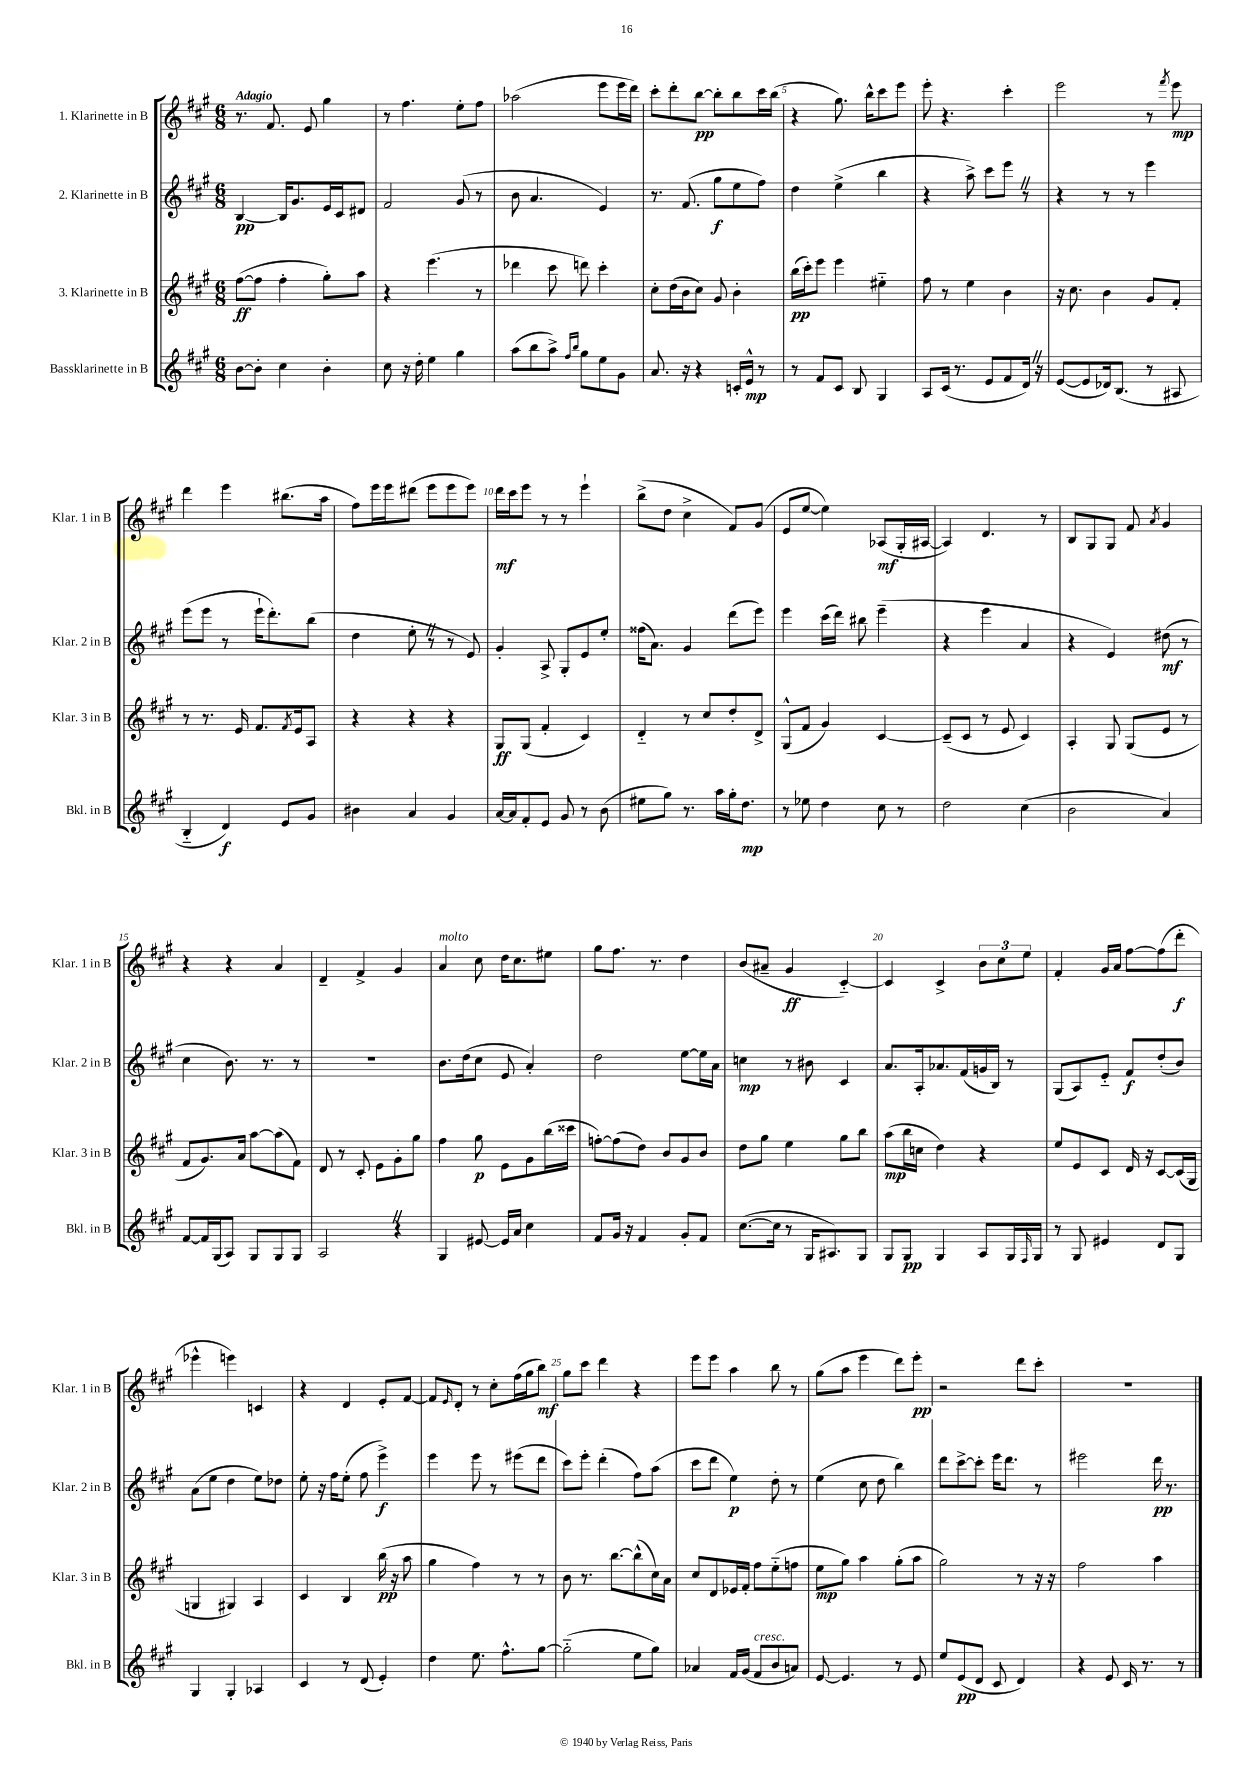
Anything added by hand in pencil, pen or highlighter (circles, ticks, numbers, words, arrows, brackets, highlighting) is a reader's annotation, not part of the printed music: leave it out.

**kern	**kern	**kern	**kern
*staff4	*staff3	*staff2	*staff1
*clefG2	*clefG2	*clefG2	*clefG2
*k[f#c#g#]	*k[f#c#g#]	*k[f#c#g#]	*k[f#c#g#]
*M6/8	*M6/8	*M6/8	*M6/8
[8b	([8ff#	[4B	8.r
8b']	8ff#]	.	.
.	.	.	8.f#
4cc#	4ff#'	16B]	.
.	.	8.g#	.
.	.	.	8e
4b'	8gg#')	16e	4gg#
.	.	16c#	.
.	8aa	8d#	.
=	=	=	=
8cc#	4r	2f#	8r
16r	.	.	4.ff#
16dd'	.	.	.
4ee	(4.eee	.	.
4gg#	.	(8g#	8ee'
.	8r	8r	8ff#
=	=	=	=
(8aa	4ddd-	8b	(2aa-
8bb	.	4.a	.
8aa^)	8ccc#	.	.
16qqff#	.	.	.
16qqbb	.	.	.
8gg#	8ddd)	.	.
8ee	4ccc#'	4e)	8eee
8g#	.	.	16eee
.	.	.	16ddd)
=	=	=	=
8.a	8cc#'	8.r	8ccc#'
.	(16dd	.	8ddd'
16r	16b	(8.f#	.
4r	8cc#)	.	[8bb
.	8g#	8gg#	8bb']
16c'	4b'	8ee	8bb
16e^^	.	.	.
8r	.	8ff#)	16ccc#
.	.	.	(16bb
=	=	=	=
8r	(16bb	4dd	4r
.	16ccc#')	.	.
8f#	8eee	.	.
8c#	4eee	(4ee^	8.gg#)
8B	.	.	.
.	.	.	16bb^^
4G#	4ee#'~	4bb	8ccc#
.	.	.	8eee
=	=	=	=
8A	8ff#	4r	8eee'
(16c#	8r	.	4.r
8.r	.	.	.
.	4ee	8aa^)	.
8e	.	8ccc#	.
8f#	4b	8eee	4ccc#'
16d)	.	8r	.
16r	.	.	.
=	=	=	=
([8e	16r	4r	2eee
.	8.cc#	.	.
8e]	.	.	.
16d-)	4b	8r	.
(8.B	.	.	.
.	.	8r	.
8r	8g#	4eee	8r
.	.	.	8qfff#
8A#	8f#'	.	8eee
=	=	=	=
4B'~	8r	(8eee	4ddd
.	8.r	8eee	.
4d)	.	8r	4eee
.	16e	.	.
.	8.f#	16eee`	.
.	.	8.ddd')	.
8e	.	.	(8.bb#
.	8qf#	.	.
.	16e	.	.
8g#	8A	(8bb	.
.	.	.	16aa
=	=	=	=
4b#	4r	4dd	8ff#)
.	.	.	16eee
.	.	.	16eee
4a	4r	8ee'	(8ddd#
.	.	8r	8eee
4g#	4r	8r	8eee
.	.	8e)	8eee)
=	=	=	=
[16a	8G#	4g#'	16ddd
16a]	.	.	16ccc#
8f#'	(8G#	.	8eee
8e	4f#'	8A^	8r
8g#	.	8G#'	8r
8r	4c#)	8e	4eee`
(8b	.	8ee'	.
=	=	=	=
8ee#	4d'~	(16ff##	(8bb^
.	.	8.a)	.
8gg#)	.	.	8dd
8.r	8r	4g#	4cc#^
.	8cc#	.	.
16aa	.	.	.
16gg#'	8dd'	(8ddd	8f#)
8.dd	.	.	.
.	8d^	8eee)	(8g#
=	=	=	=
8r	(8G#^^	4eee	8e
8ee-	8f#	.	[8ee
4dd	4g#)	(16ccc#	4ee])
.	.	16ddd)	.
.	.	8bb#	.
8cc#	[4c#	(4eee~	(8A-
8r	.	.	16G#'
.	.	.	[16A#
=	=	=	=
2dd	(8c#~]	4r	4A#])
.	8c#	.	.
.	8r	4eee	4.d
.	8e	.	.
(4cc#	4c#)	4a	.
.	.	.	8r
=	=	=	=
2b	4A'	4r	8B
.	.	.	8G#
.	8G#	4e)	8G#
.	(8G#	.	8f#
.	.	.	8qa
4a)	8e	(8dd#	4g#
.	8r	8r	.
=	=	=	=
[8f#	8f#	4cc#	4r
16f#]	8.g#)	.	.
(16G#	.	.	.
8A)	.	8.b)	4r
.	16a	.	.
8G#	[8aa	.	.
.	.	8.r	.
8G#	(8aa]	.	4a
8G#	8f#)	8r	.
=	=	=	=
2A	8d	2.r	4d~
.	8r	.	.
.	8c#'	.	4f#^
.	8e	.	.
4r	8g#'	.	4g#
.	8gg#	.	.
=	=	=	=
4G#	4ff#	8.b	4a
.	.	(16dd	.
[8e#	8gg#	8cc#	8cc#
16e#]	8e	8e	16dd
16a	.	.	8.cc#
4cc#	8g#	4a')	.
.	(16bb	.	8ee#
.	16ccc##	.	.
=	=	=	=
8f#	[8ff')	2dd	8gg#
16g#	(8ff]	.	8.ff#
16r	.	.	.
4f#	8dd)	.	.
.	.	.	8.r
.	8b	.	.
8g#'	8g#	[8ee	4dd
8f#	8b	16ee]	.
.	.	16a	.
=	=	=	=
([8.cc#	8dd	4cc	(8b
.	8gg#	.	8a#~
16cc#]	.	.	.
8r	4ee	8r	4g#
16G#	.	8b#	.
8.A#)	.	.	.
.	8gg#	4c#	[4c#'~)
8G#	8bb	.	.
=	=	=	=
8G#	(8aa	8.a	4c#]
8G#	16bb	.	.
.	16cc	16A'	.
4G#	4dd)	8.a-	4c#^
.	.	(16f#	.
8A	4r	16g	12b
.	.	16B)	.
.	.	.	12cc#
16G#	.	8r	.
.	.	.	12ee
16qqF#	.	.	.
16G#	.	.	.
=	=	=	=
8r	8ee	(8G#	4f#'
8G#	8e	8A)	.
4e#	8c#	8e'~	16g#
.	.	.	16a
.	16d	8f#	[8ff#
.	16r	.	.
8d	[8c#	(8dd'	(8ff#]
8G#	(16c#]	8b)	8ddd'
.	16G#	.	.
=	=	=	=
4G#	4G	(8a	4eee-^^
.	.	8ee	.
4G#'	4G#)	4dd	4eee)
4A-	4A	8ee)	4c
.	.	8dd-	.
=	=	=	=
4c#	4c#	8ee'	4r
.	.	16r	.
.	.	16ff#	.
8r	4B	(8ee'	4d
(8d	.	8ff#	.
4e')	(16bb	4eee^)	8e'
.	16r	.	.
.	8aa	.	[8f#
=	=	=	=
4dd	4gg#	4eee	8f#]
.	.	.	16qqe
.	.	.	8d'
8.ee	4ff#)	8eee	8r
.	.	8r	8cc#'
8.ff#^^	.	.	.
.	8r	(8eee#	(16ff#
.	.	.	16gg#
[8gg#	8r	8ddd	8bb)
=	=	=	=
(2gg#'~]	8b	8ccc#)	8gg#
.	8.r	8eee'	8ccc#
.	.	(4ddd'	4ddd
.	[8.bb	.	.
8ee	(8bb^^]	8ff#)	4r
8gg#)	16cc#)	(8aa	.
.	16a	.	.
=	=	=	=
4a-	8cc#	8ccc#	8eee
.	8d	8ddd	8eee
16f#	16e-	4ee)	4aa
(16g#	16f#'	.	.
8f#	8ff#	.	.
8b	(8ee'~	8dd'	8bb
8a)	8ff	8r	8r
=	=	=	=
[8e	8ee	(4ee	(8gg#
4.e]	8gg#)	.	8aa
.	4aa	8cc#	4eee
.	.	8dd	.
8r	(8gg#'	4bb)	8ddd)
8e	8aa	.	8eee'
=	=	=	=
8ee	2gg#)	8ddd	2r
(8e	.	[8ccc#^	.
8d	.	8ccc#']	.
8c#	.	16eee	.
.	.	8.ddd	.
4d)	8r	.	8ddd
.	16r	8r	8ccc#'
.	16r	.	.
=	=	=	=
4r	2ff#	2eee#	2.r
8e	.	.	.
16c#	.	.	.
8.r	.	.	.
.	4aa	16ddd	.
.	.	8.r	.
8r	.	.	.
==	==	==	==
*-	*-	*-	*-
